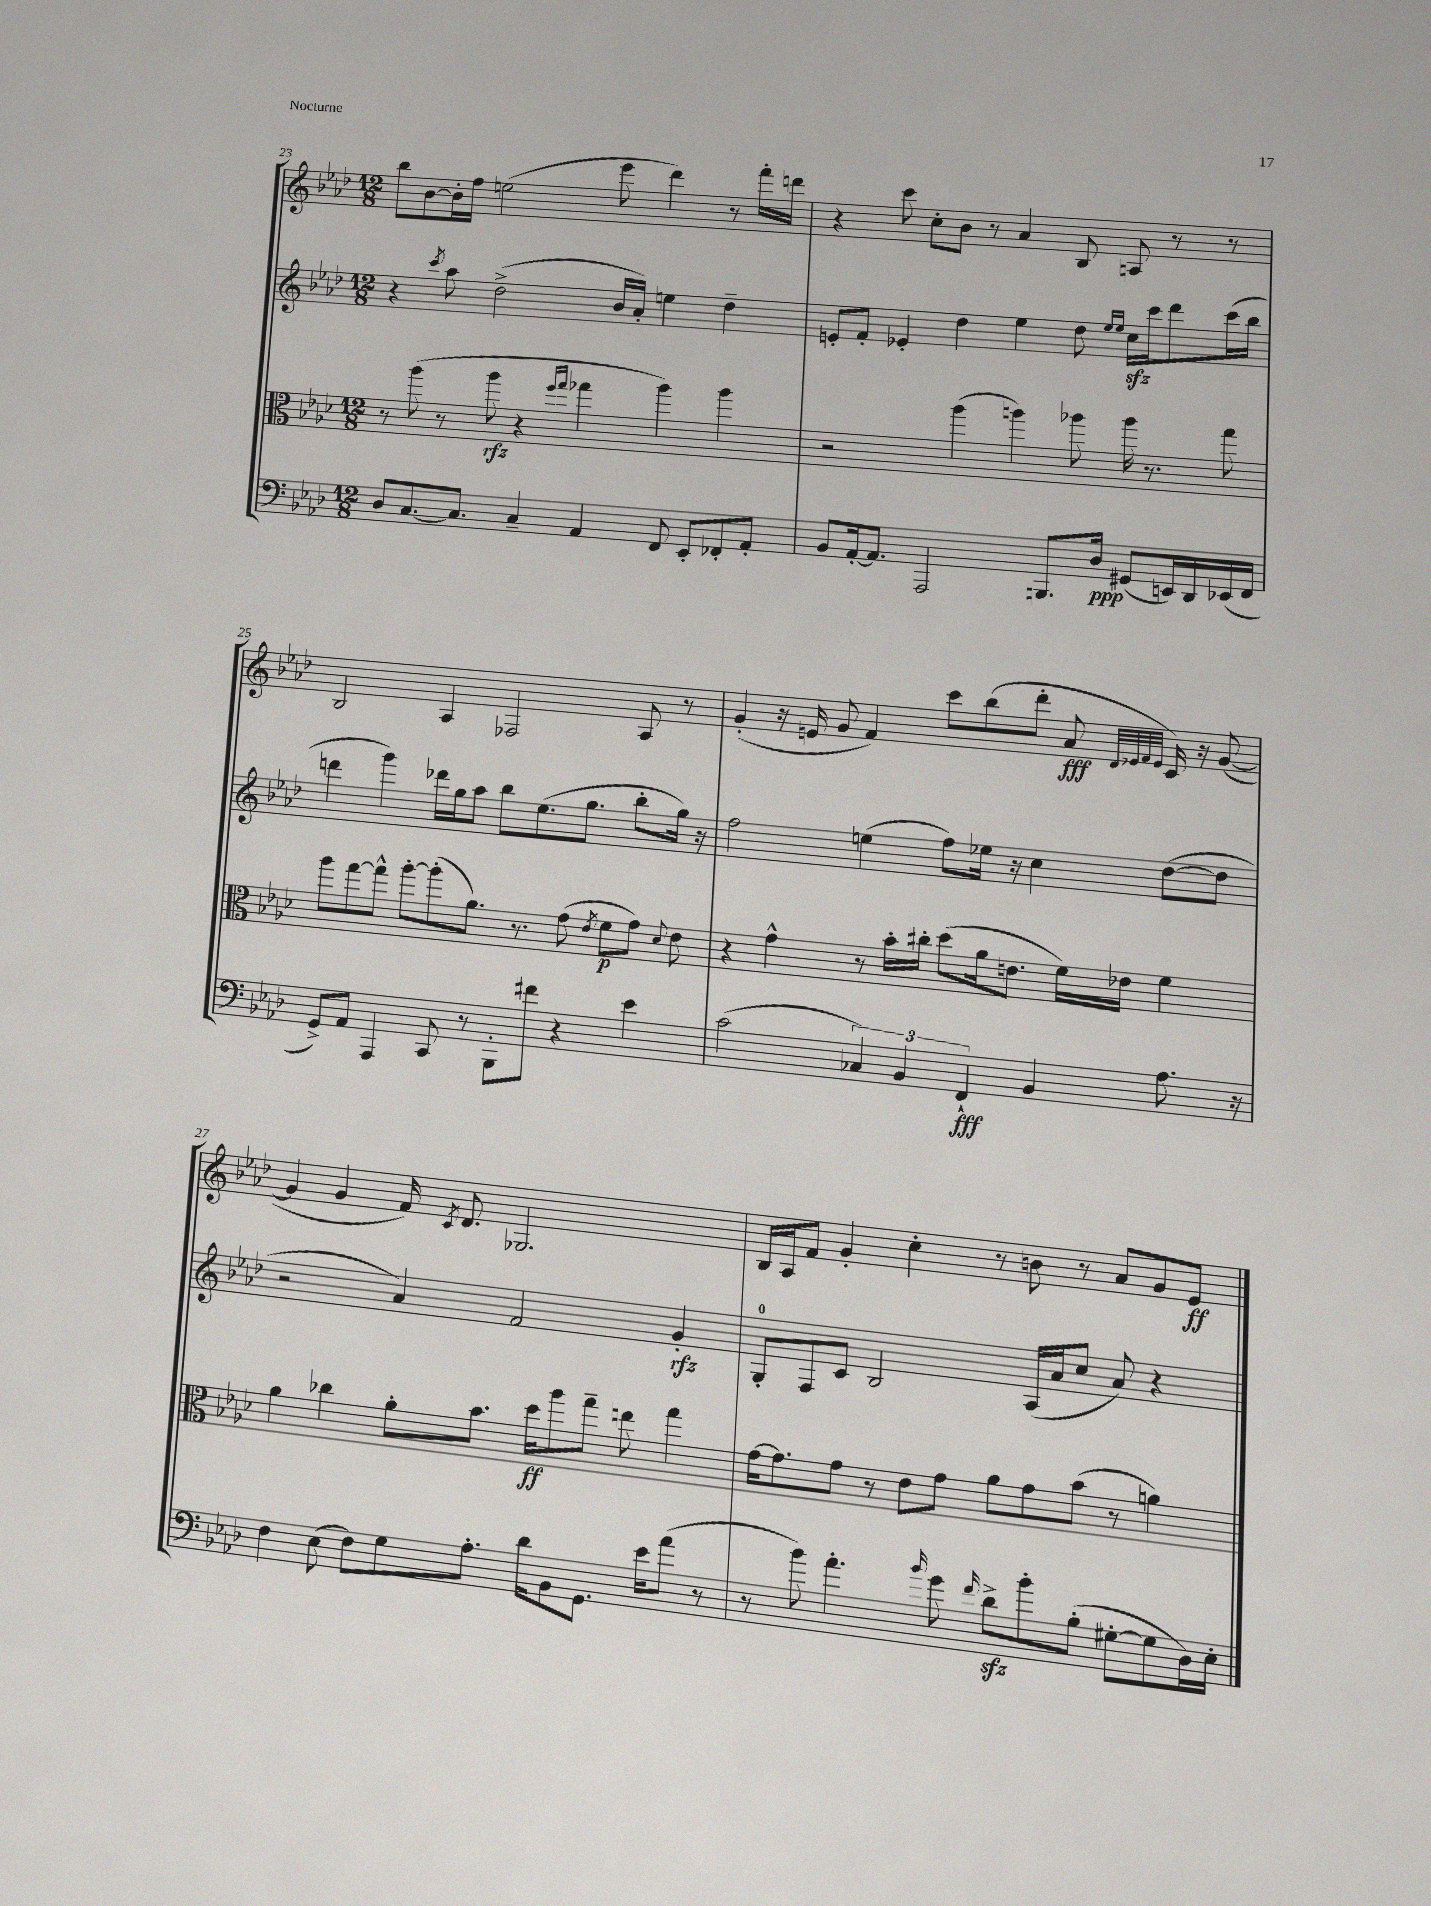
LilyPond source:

<<
\new StaffGroup <<
\new Staff = "s0" {
    \clef treble \key aes \major \numericTimeSignature \time 12/8
    \autoBeamOff bes''8[ bes'8~ bes'16-. f''16] e''2( ees'''8 des'''4) r8 f'''16[-. d'''16] |
    r4 c'''8 c''8[-. bes'8] r8 aes'4 bes8 a8 r8 r8 |
    bes2 aes4 fes2 aes8 r8 |
    g'4-.( r16 e'16 g'8 f'4) c'''8[ bes''8( des'''8]-. aes'8\fff \grace { des'32[ ees'32 f'32 ees'32] } c'16) r16 g'8~( |
    g'4 g'4 f'16) \acciaccatura { c'8 } des'8. ges2. |
    bes16[ aes16 f'8] g'4-. c''4-. r8 b'8 r8 aes'8[ g'8 ees'8]\ff \bar "|." |
}
\new Staff = "s1" {
    \clef treble \key aes \major \numericTimeSignature \time 12/8
    \autoBeamOff r4 \acciaccatura { c'''8 } aes''8 des''2->( bes'16[ aes'16]-.) e''4 des''4-- |
    e'8[-. f'8]-. ees'4-. des''4 ees''4 des''8 \grace { ees''16[ ees''16] } c''16[\sfz c'''16 des'''8 c'''16( bes''16] |
    d'''4 g'''4) des'''16[ g''16 aes''8] bes''8[ ees''8.( g''8.] bes''8[-. g''16]) r16 |
    f''2 e''4( f''8[) ees''16] r16 c''4 des''8[~( des''8] |
    r2 aes'4) f'2 g'4-.\rfz |
    g8[-0-. f8 c'8] bes2 aes16[( aes'16 c''8] aes'8) r4 \bar "|." |
}
\new Staff = "s2" {
    \clef alto \key aes \major \numericTimeSignature \time 12/8
    \autoBeamOff r8 aes''8( r8 aes''8\rfz r4 \grace { f''16[ g''16] } ges''4 aes''4) aes''4 |
    r2 aes''4( a''4) aes''8 aes''16 r8. g''8 |
    aes''8[ g''8~ g''8]-^ aes''8[~-. aes''8-.( aes'8.]) r8. g'8( \acciaccatura { ees'8 } f'8[\p g'8]) \appoggiatura { des'8 } ees'8 |
    r4 g'4-^ r8 bes'16[-. cis''16]-. des''8[( aes'16 e'8.] f'16[) ees'16] f'4 |
    aes'4 ces''4 aes'8[-. bes'8.] des''16[\ff aes''8 g''8]-- e''8 g''4 |
    g'16[~ g'8. g'8] r8 ees'8[ g'8] aes'8[ g'8 bes'8]( r8 a'4) \bar "|." |
}
\new Staff = "s3" {
    \clef bass \key aes \major \numericTimeSignature \time 12/8
    \autoBeamOff des8[ c8.~ c8.] c4-- aes,4 f,8 ees,8[-. fes,8-. aes,8]-. |
    bes,8[ aes,16~-. aes,8.] aes,,2 b,,8.[ des16]\ppp gis,8[( e,16) des,16 ees,16( f,16] |
    g,8[->) aes,8] aes,,4 c,8 r8 bes,,8[-. fis'8] r4 ees'4 |
    c'2( \tuplet 3/2 { ces4) bes,4 f,4-!\fff } bes,4 aes8. r16 |
    f4 ees8( f8[) g8 aes8.]-. des'16[ bes,8 g,8.] ees'16[ aes'8]( r8 |
    r8 bes'8) aes'4.-. \grace { bes'16 } g'8 \grace { f'16 } des'8[->\sfz bes'8-. bes8]-.( gis8[~-. gis8 des16) ees16]-. \bar "|." |
}
>>
>>
\layout { \context { \Score currentBarNumber = #23 } }
